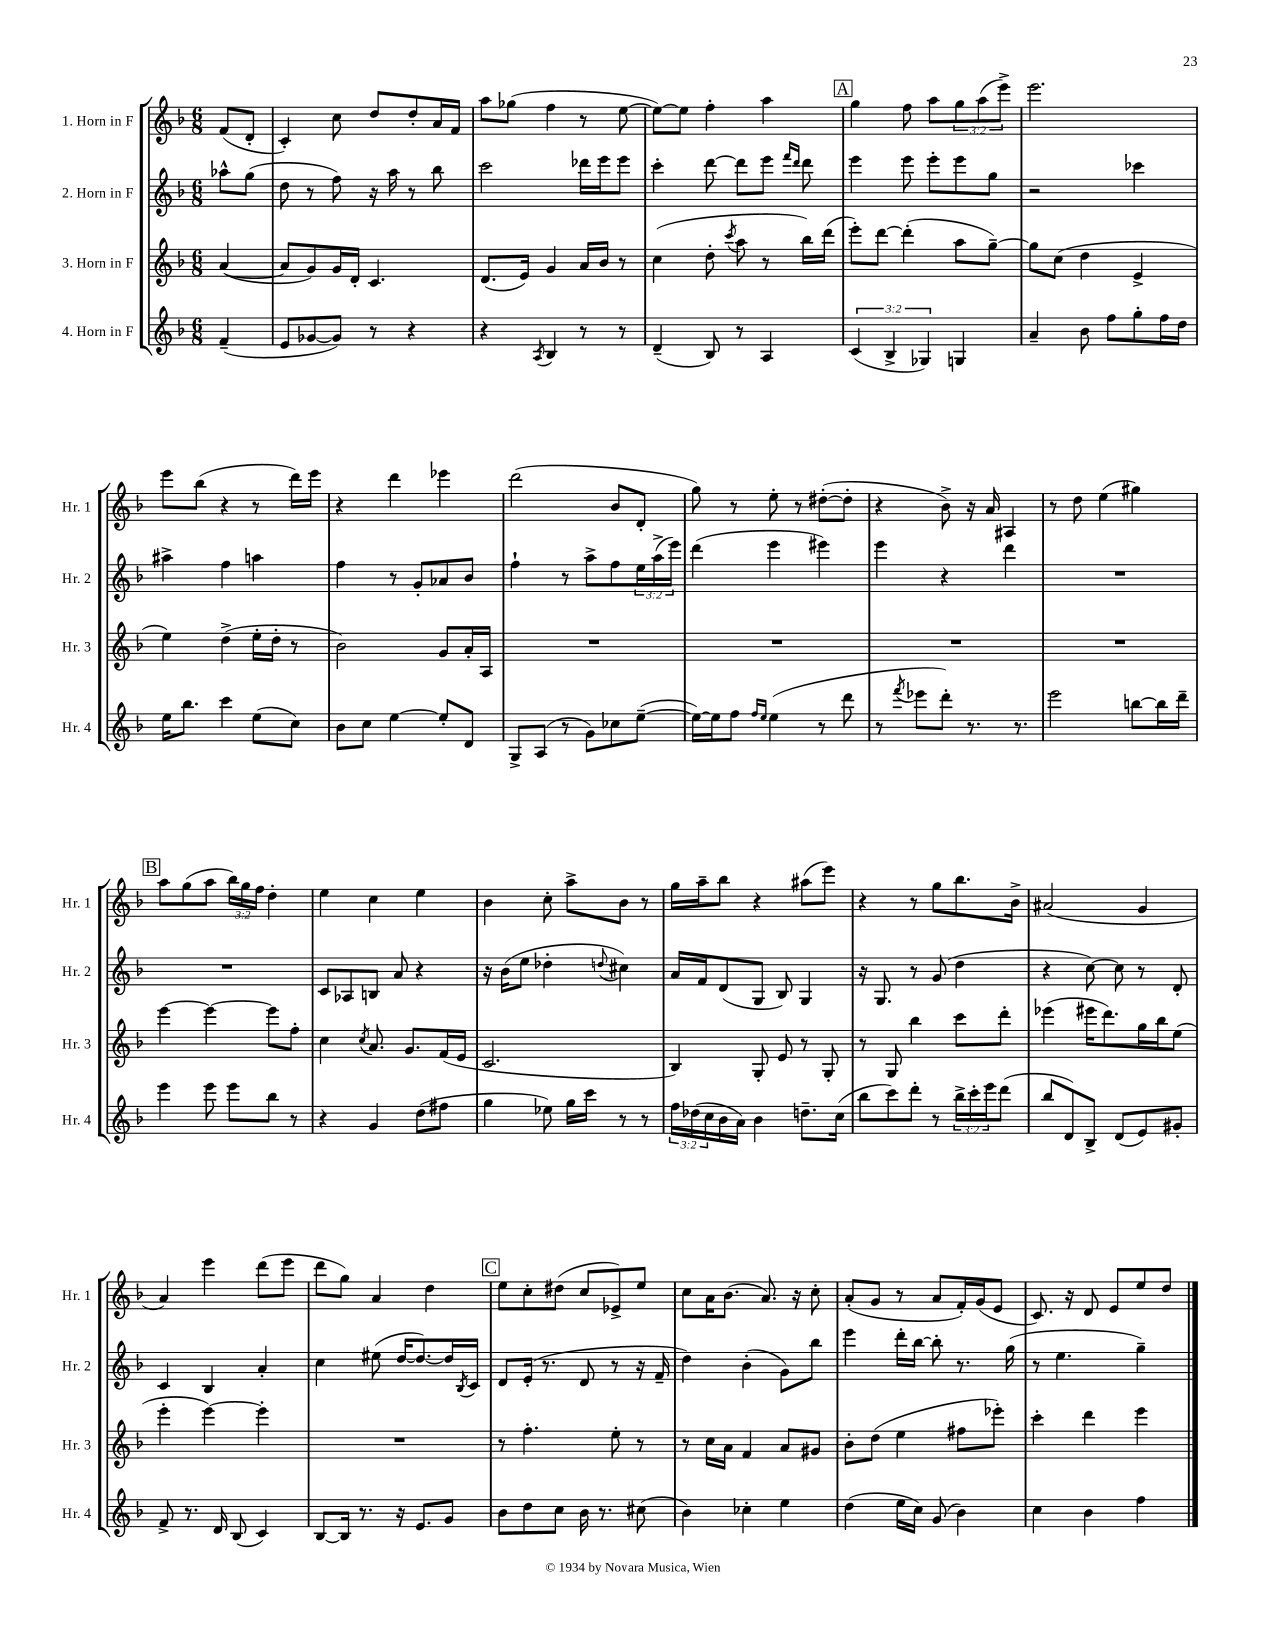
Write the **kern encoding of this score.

**kern	**kern	**kern	**kern
*part4	*part3	*part2	*part1
*staff4	*staff3	*staff2	*staff1
*I"4. Horn in F	*I"3. Horn in F	*I"2. Horn in F	*I"1. Horn in F
*I'Hr. 4	*I'Hr. 3	*I'Hr. 2	*I'Hr. 1
*clefG2	*clefG2	*clefG2	*clefG2
*k[b-]	*k[b-]	*k[b-]	*k[b-]
*M6/8	*M6/8	*M6/8	*M6/8
=	=	=	=
(4f~/	([4a/	8aa-X^^\L	(8f/L
.	.	(8gg\J	8d'/J
=1	=1	=1	=1
8e/L	8a/L]	8dd\	4c'/)
[8g-X/	8g/)	8r	.
8g-/J])	16g/L	8ff\)	8cc\
.	16d'/JJ	.	.
8r	4.c/	16r	8dd/L
.	.	16aa\	.
4r	.	8r	8dd'/
.	.	8bb-\	16a/L
.	.	.	16f/JJ
=2	=2	=2	=2
4r	(8.d/L	2ccc\	8aa\L
.	.	.	(8gg-X\J
.	16e/Jk)	.	.
8qA/	.	.	.
4B-/	4g/	.	4ff\
8r	16a/LL	16ddd-X\LL	8r
.	16b-/JJ	16eee\J	.
8r	8r	8eee\J	[8ee\
=3	=3	=3	=3
(4d~/	(4cc\	4ccc'\	8ee\L_)
.	.	.	8ee\J]
8B-/)	8dd'\	[8ddd\	4ff'\
.	8qccc/	.	.
8r	8aa\	8ddd\L]	.
4A/	8r	8eee\J	4aa\
.	.	16qqfff/LL	.
.	.	16qqddd/JJ	.
.	16bb-\LL)	8ddd\	.
.	(16ddd\JJ	.	.
!!LO:REH:place=s1:t=A
=4	=4	=4	=4
(6c/	8eee'\L)	4eee\	4gg\
.	[8ddd\J	.	.
6B-^/	.	.	.
.	(4ddd'\]	8eee\	8ff\
6G-X/)	.	.	.
.	.	8eee'\L	8aa\L
4Gn/	8aa\L	8eee\	12gg\
.	.	.	(12aa\
.	[8gg~\J)	8gg\J	.
.	.	.	12eee^\J)
=5	=5	=5	=5
4a~/	8gg\L]	2r	2.eee\
.	(8cc\J	.	.
8b-\	4dd\	.	.
8ff\L	.	.	.
8gg'\	4e^/	4ccc-X\	.
16ff\L	.	.	.
16dd\JJ	.	.	.
!!LO:LB:g=z
=6	=6	=6	=6
16ee\KL	4ee\)	4aa#X^\	8eee\L
8.bb-\J	.	.	.
.	.	.	(8bb-\J
4ccc\	(4dd^\	4ff\	4r
(8ee\L	16ee'\LL	4aan\	8r
.	16dd'\JJ	.	.
8cc\J)	8r	.	16ddd\LL)
.	.	.	16eee\JJ
=7	=7	=7	=7
8b-\L	2b-\)	4ff\	4r
8cc\J	.	.	.
[4ee\	.	8r	4ddd\
.	.	8g'/L	.
8ee'/L]	8g/L	8a-X/	4eee-X\
8d/J	16a'/L	8b-/J	.
.	16A/JJ	.	.
=8	=8	=8	=8
8G^/L	2.r	4ff`\	(2ddd\
(8A/J	.	.	.
8r	.	8r	.
8g\L)	.	8aa^\L	.
8cc-X\	.	8ff\	8b-/L
([8ee~\J	.	24ee\L	8d'/J
.	.	(24aa^\	.
.	.	24eee\JJ)	.
=9	=9	=9	=9
16ee\LL_)	2.r	(4ddd\	8gg\)
16ee\J]	.	.	.
8ff\J	.	.	8r
16qqff/LL	.	.	.
16qqee/JJ	.	.	.
(4ee\	.	4eee\	8ee'\
.	.	.	8r
8r	.	4eee#X\)	([8dd#X'\L
8ddd\	.	.	8dd#'\J]
=10	=10	=10	=10
8r	2.r	4eee\	4r
8qfff/	.	.	.
8eee-X\L	.	.	.
8ddd'\J)	.	4r	8b-^\)
8.r	.	.	16r
.	.	.	16a/
.	.	4ddd\	4A#X/
8.r	.	.	.
=11	=11	=11	=11
2eee\	2.r	2.r	8r
.	.	.	8dd\
.	.	.	(4ee\
[8bbn\L	.	.	4gg#X\)
16bb\L]	.	.	.
16ddd~\JJ	.	.	.
!!LO:LB:g=z
!!LO:REH:place=s1:t=B
=12	=12	=12	=12
4eee\	[4eee\	2.r	8aa\L
.	.	.	(8gg\
8eee\	4eee\_	.	8aa\J
8eee\L	.	.	24bb-\LL)
.	.	.	24gg\
.	.	.	24ff\JJ
8bb-\J	8eee\L]	.	4dd'\
8r	8ff'\J	.	.
=13	=13	=13	=13
4r	4cc\	8c/L	4ee\
.	.	8A-X/	.
.	8qcc/	.	.
4g/	8.a/	8Bn/J	4cc\
.	.	8a/	.
.	8.g/L	.	.
(8dd\L	.	4r	4ee\
8ff#X\J	(16f/L	.	.
.	16e/JJ	.	.
=14	=14	=14	=14
4gg\	2.c/	16r	4b-\
.	.	(16b-\KL	.
.	.	8ee\J	.
8ee-X\)	.	4dd-X'\	8cc'\
16gg\LL	.	.	8aa^\L
16ccc\JJ	.	.	.
.	.	8qqddn/	.
8r	.	4cc#X\)	8b-\J
8r	.	.	8r
=15	=15	=15	=15
24ff\LL	4B-/)	16a/LL	16gg\LL
(24dd-X\	.	.	.
.	.	16f/J	16aa~\J
24cc\	.	.	.
16b-\	.	(8d/	8bb-\J
16a\JJ)	.	.	.
4b-\	8G'/	8G/J	4r
.	8e/	8B-/)	.
8.ddn~\L	8r	4G/	(8aa#X\L
.	8G'/	.	8eee\J)
(16cc\Jk	.	.	.
=16	=16	=16	=16
8bb-\L	8r	16r	4r
.	.	8.G/	.
8ccc\)	8G/	.	.
8ddd'\J	4bb-\	8r	8r
8r	.	(8g/	8gg\L
24bb-^\LL	8ccc\L	4dd\	8.bb-\
24ccc'\	.	.	.
24eee\J	.	.	.
(8ddd\J	8ddd'\J	.	.
.	.	.	16b-^\Jk
=17	=17	=17	=17
8bb-/L	(4eee-X\	4r	(2a#X/
8d/)	.	.	.
8B-^/J	16eee#X\KL	[8cc\)	.
.	8.ddd\)	.	.
(8d/L	.	8cc\]	.
8e/)	16gg\L	8r	4g/
.	16bb-\J	.	.
8g#X'/J	(8ee\J	8d'/	.
!!LO:LB:g=z
=18	=18	=18	=18
8f^/	4eee'\	4c/	4a/)
8.r	.	.	.
.	[4eee\)	4B-/	4eee\
16d/	.	.	.
(8B-/	.	.	.
4c/)	4eee'\]	4a'/	(8ddd\L
.	.	.	8eee\J
=19	=19	=19	=19
[8B-/L	2.r	4cc\	8ddd\L
16B-/Jk]	.	.	8gg\J)
8.r	.	.	.
.	.	(8ee#X\	4a/
16r	.	[16dd/KL	.
8.e/L	.	8.dd/_)	.
.	.	.	4dd\
8g/J	.	16dd/L]	.
.	.	8qB-/	.
.	.	16c/JJ	.
!!LO:REH:place=s1:t=C
=20	=20	=20	=20
8b-\L	8r	8d/L	8ee\L
8dd\	4.ff'\	(16e'/Jk	8cc'\
.	.	8.r	.
8cc\J	.	.	(8dd#X\J
16b-\	.	8d/	8cc/L
8.r	.	.	.
.	8ee'\	8r	8e-X^/)
(8cc#X\	8r	16r	8ee/J
.	.	16f~/	.
=21	=21	=21	=21
4b-\)	8r	4dd\)	8cc\L
.	16cc\LL	.	16a\K
.	16a\JJ	.	(8.b-\J
4cc-X'\	4f/	(4b-'\	.
.	.	.	8.a/)
4ee\	8a/L	8g\L)	.
.	.	.	16r
.	8g#X/J	8bb-\J	8cc'\
=22	=22	=22	=22
(4dd\	8b-'\L	4eee\	(8a'/L
.	(8dd\J	.	8g/J
16ee\LL	4ee\	16ddd'\LL	8r
16cc\JJ)	.	[16bb-\JJ	.
(8g/	.	8bb-'\]	8a/L
4b-\)	8ff#X\L	8.r	16f'/L)
.	.	.	(16g/J
.	8eee-X'\J)	.	8e/J
.	.	(16gg\	.
=23	=23	=23	=23
4cc\	4ccc'\	8r	8.c/)
.	.	4.ee\	.
.	.	.	16r
4b-\	4ddd\	.	8d/
.	.	.	8e/L
4ff\	4eee\	4gg~\)	8ee/
.	.	.	8dd/J
==	==	==	==
*-	*-	*-	*-
